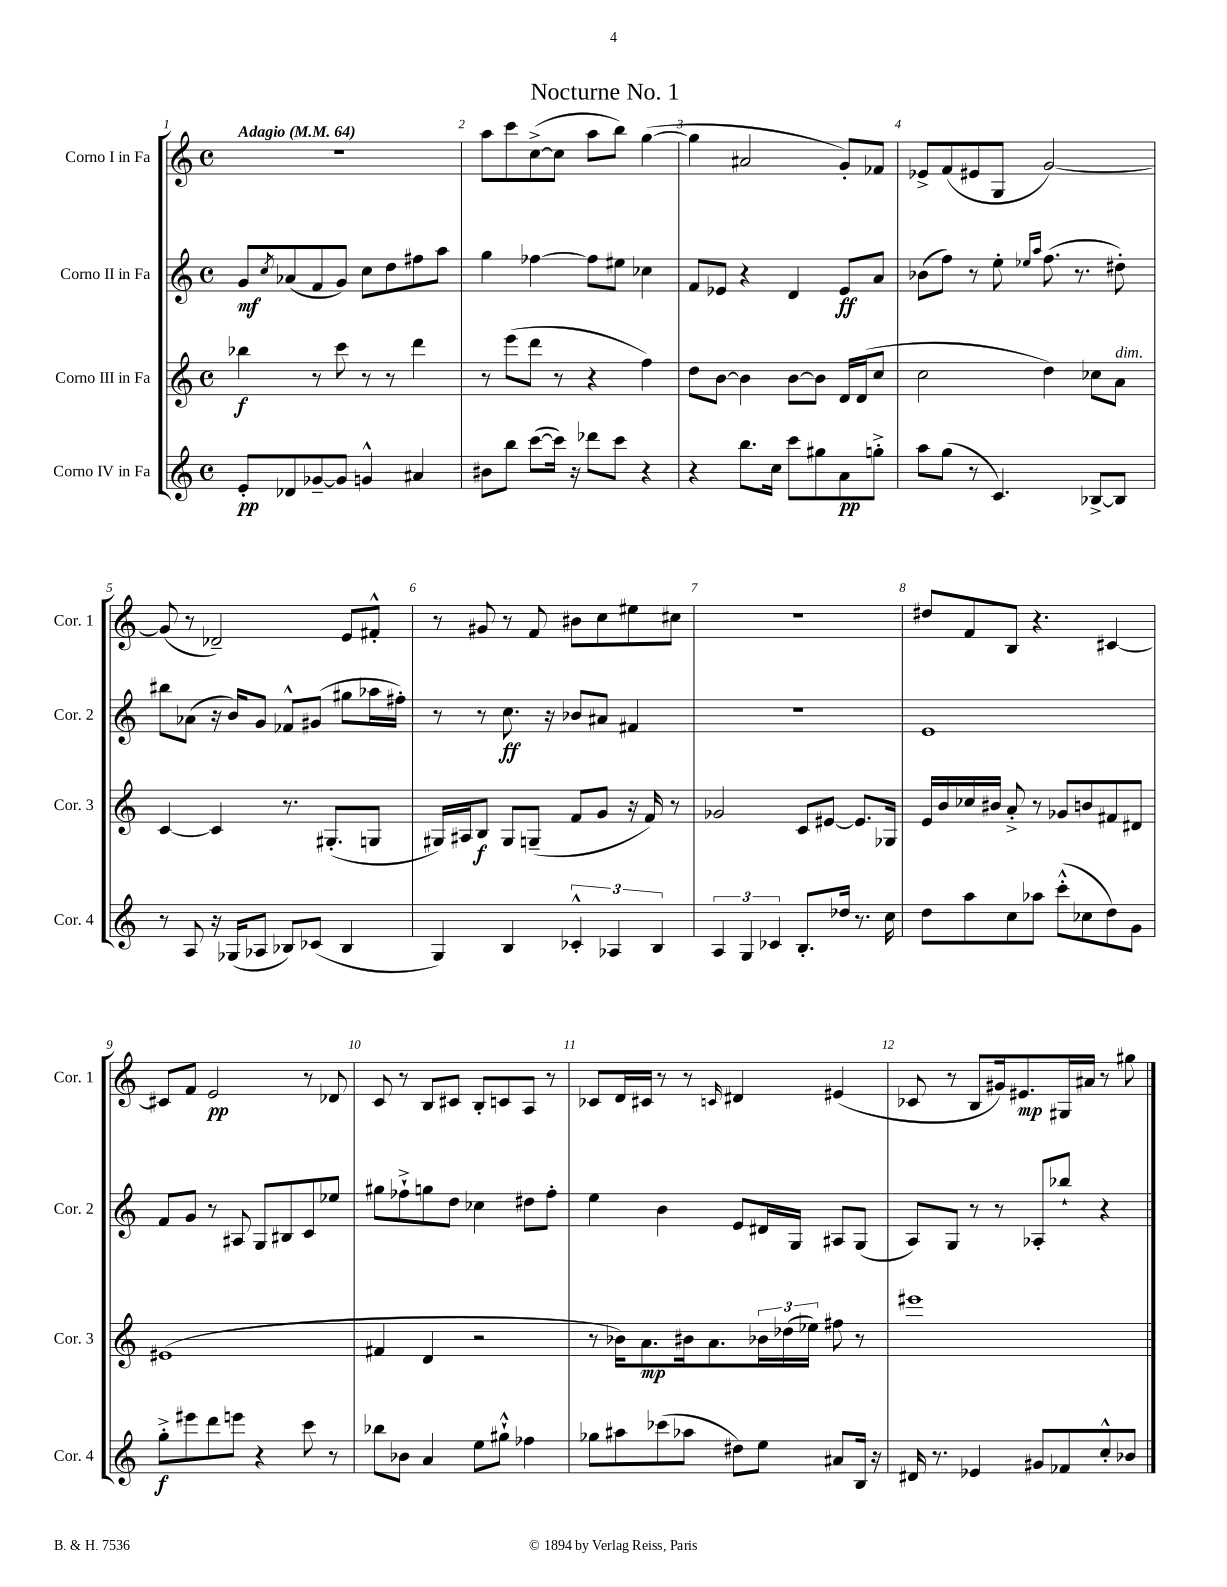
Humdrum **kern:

**kern	**kern	**kern	**kern
*staff4	*staff3	*staff2	*staff1
*clefG2	*clefG2	*clefG2	*clefG2
*k[]	*k[]	*k[]	*k[]
*M4/4	*M4/4	*M4/4	*M4/4
*met(c)	*met(c)	*met(c)	*met(c)
*MM64	*MM64	*MM64	*MM64
8e'/L	4bb-\	8g/L	1r
.	.	8qcc/	.
8d-/	.	(8a-/	.
[8g-~/	8r	8f/	.
8g-/]J	8ccc\	8g/J)	.
4g^^/	8r	8cc\L	.
.	8r	8dd\	.
4a#/	4ddd\	8ff#\	.
.	.	8aa\J	.
=	=	=	=
8b#\L	8r	4gg\	8aa\L
8bb\J	(8eee\L	.	8ccc\
([8ccc\L	8ddd\J	[4ff-\	([8cc^\
16ccc\]Jk)	8r	.	8cc\]J
16r	.	.	.
8ddd-\L	4r	8ff-\]L	8aa\L
8ccc\J	.	8ee#\J	8bb\J)
4r	4ff\)	4cc-\	([4gg\
=	=	=	=
4r	8dd\L	8f/L	4gg\]
.	[8b\J	8e-/J	.
8.bb\L	4b\]	4r	2a#/
16cc\Jk	.	.	.
8ccc\L	[8b\L	4d/	.
8gg#\	8b\]J	.	.
8a\	16d/LL	8e-/L	8g'/L)
.	(16d/J	.	.
8gg'^\J	8cc/J	8a/J	8f-/J
=	=	=	=
8aa\L	2cc\	(8b-\L	8e-^/L
(8gg\J	.	8ff\J)	(8f/
8r	.	8r	8e#/
4.c/)	.	8ee'\	8G/J
.	.	16qqee-/LL	.
.	.	16qqaa/JJ	.
.	4dd\)	(8.ff\	[2g/)
.	.	8.r	.
[8B-^/L	8cc-\L	.	.
8B-/]J	8a\J	8dd#'\)	.
=	=	=	=
8r	[4c/	8bb#\L	(8g/]
8A/	.	(8a-\J	8r
16r	4c/]	16r	2d-~/)
(16G-/LK	.	16b/LK)	.
8A-/J	.	8g/J	.
8B-/L)	8.r	8f-^^/L	.
(8c-/J	.	(8g#/J	.
.	(8.G#'/L	.	.
4B-/	.	8gg#\L	8e/L
.	8G/J	16aa-\L	8f#'^^/J
.	.	16ff#'\JJ)	.
=	=	=	=
4G/)	16G#/LL)	8r	8r
.	16A#/J	.	.
.	8B/J	8r	8g#/
4B/	8G#/L	8.cc\	8r
.	(8G~/J	.	8f/
.	.	16r	.
6c-'^^/	8f/L	8b-/L	8b#\L
.	8g/J	8a#/J	8cc\
6A-/	.	.	.
.	16r	4f#/	8ee#\
.	16f/)	.	.
6B/	.	.	.
.	8r	.	8cc#\J
=	=	=	=
6A/	2g-/	1r	1r
6G/	.	.	.
6c-/	.	.	.
8.B'/L	8c/L	.	.
.	[8e#/J	.	.
16dd-/Jk	.	.	.
8.r	8.e#/]L	.	.
16cc\	16G-/Jk	.	.
=	=	=	=
8dd\L	16e/LL	1e	8dd#/L
.	16b/	.	.
8aa\	16cc-/	.	8f/
.	16b#/JJ	.	.
8cc\	8a'^/	.	8B/J
8aa-\J	8r	.	4.r
(8ccc'^^\L	8g-/L	.	.
8cc-\	8b/	.	.
8dd\)	8f#/	.	[4c#/
8g\J	8d#/J	.	.
=	=	=	=
8gg'^\L	(1e#	8f/L	8c#/]L
8eee#\	.	8g/J	8f/J
8ddd\	.	8r	2e/
8eee\J	.	8A#/	.
4r	.	8G/L	.
.	.	8B#/	.
8ccc\	.	8c/	8r
8r	.	8ee-/J	8d-/
=	=	=	=
8bb-\L	4f#/	8gg#\L	8c/
8b-\J	.	8ff-`^\	8r
4a/	4d/	8gg\	8B/L
.	.	8dd\J	8c#/J
8ee\L	2r	4cc-\	8B'/L
8gg#`^^\J	.	.	8c/
4ff-\	.	8dd#\L	8A/J
.	.	8ff-'\J	8r
=	=	=	=
8gg-\L	8r	4ee\	8c-/L
8aa#\	16b-\LK)	.	16d/L
.	8.a\	.	16c#/JJ
(8ccc-\	.	4b\	8r
8aa-\J	16b#\k	.	8r
.	8.a\	.	.
.	.	.	16qqc/
8dd#\L)	.	8e/L	4d#/
8ee\J	24b-\L	16d#/L	.
.	(24dd-\	.	.
.	.	16G/JJ	.
.	24ee-\JJ)	.	.
8a#/L	8ff#\	8A#/L	(4e#/
16B/Jk	8r	(8G/J	.
16r	.	.	.
=	=	=	=
16d#/	1eee#	8A/L)	8c-/
8.r	.	.	.
.	.	8G/J	8r
4e-/	.	8r	8B/L
.	.	8r	16g#/k)
.	.	.	8.e#/
8g#/L	.	8A-'/L	.
8f-/	.	8bb-`/J	16G#/L
.	.	.	16a#/JJ
8cc'^^/	.	4r	8r
8b-/J	.	.	8gg#\
==	==	==	==
*-	*-	*-	*-
